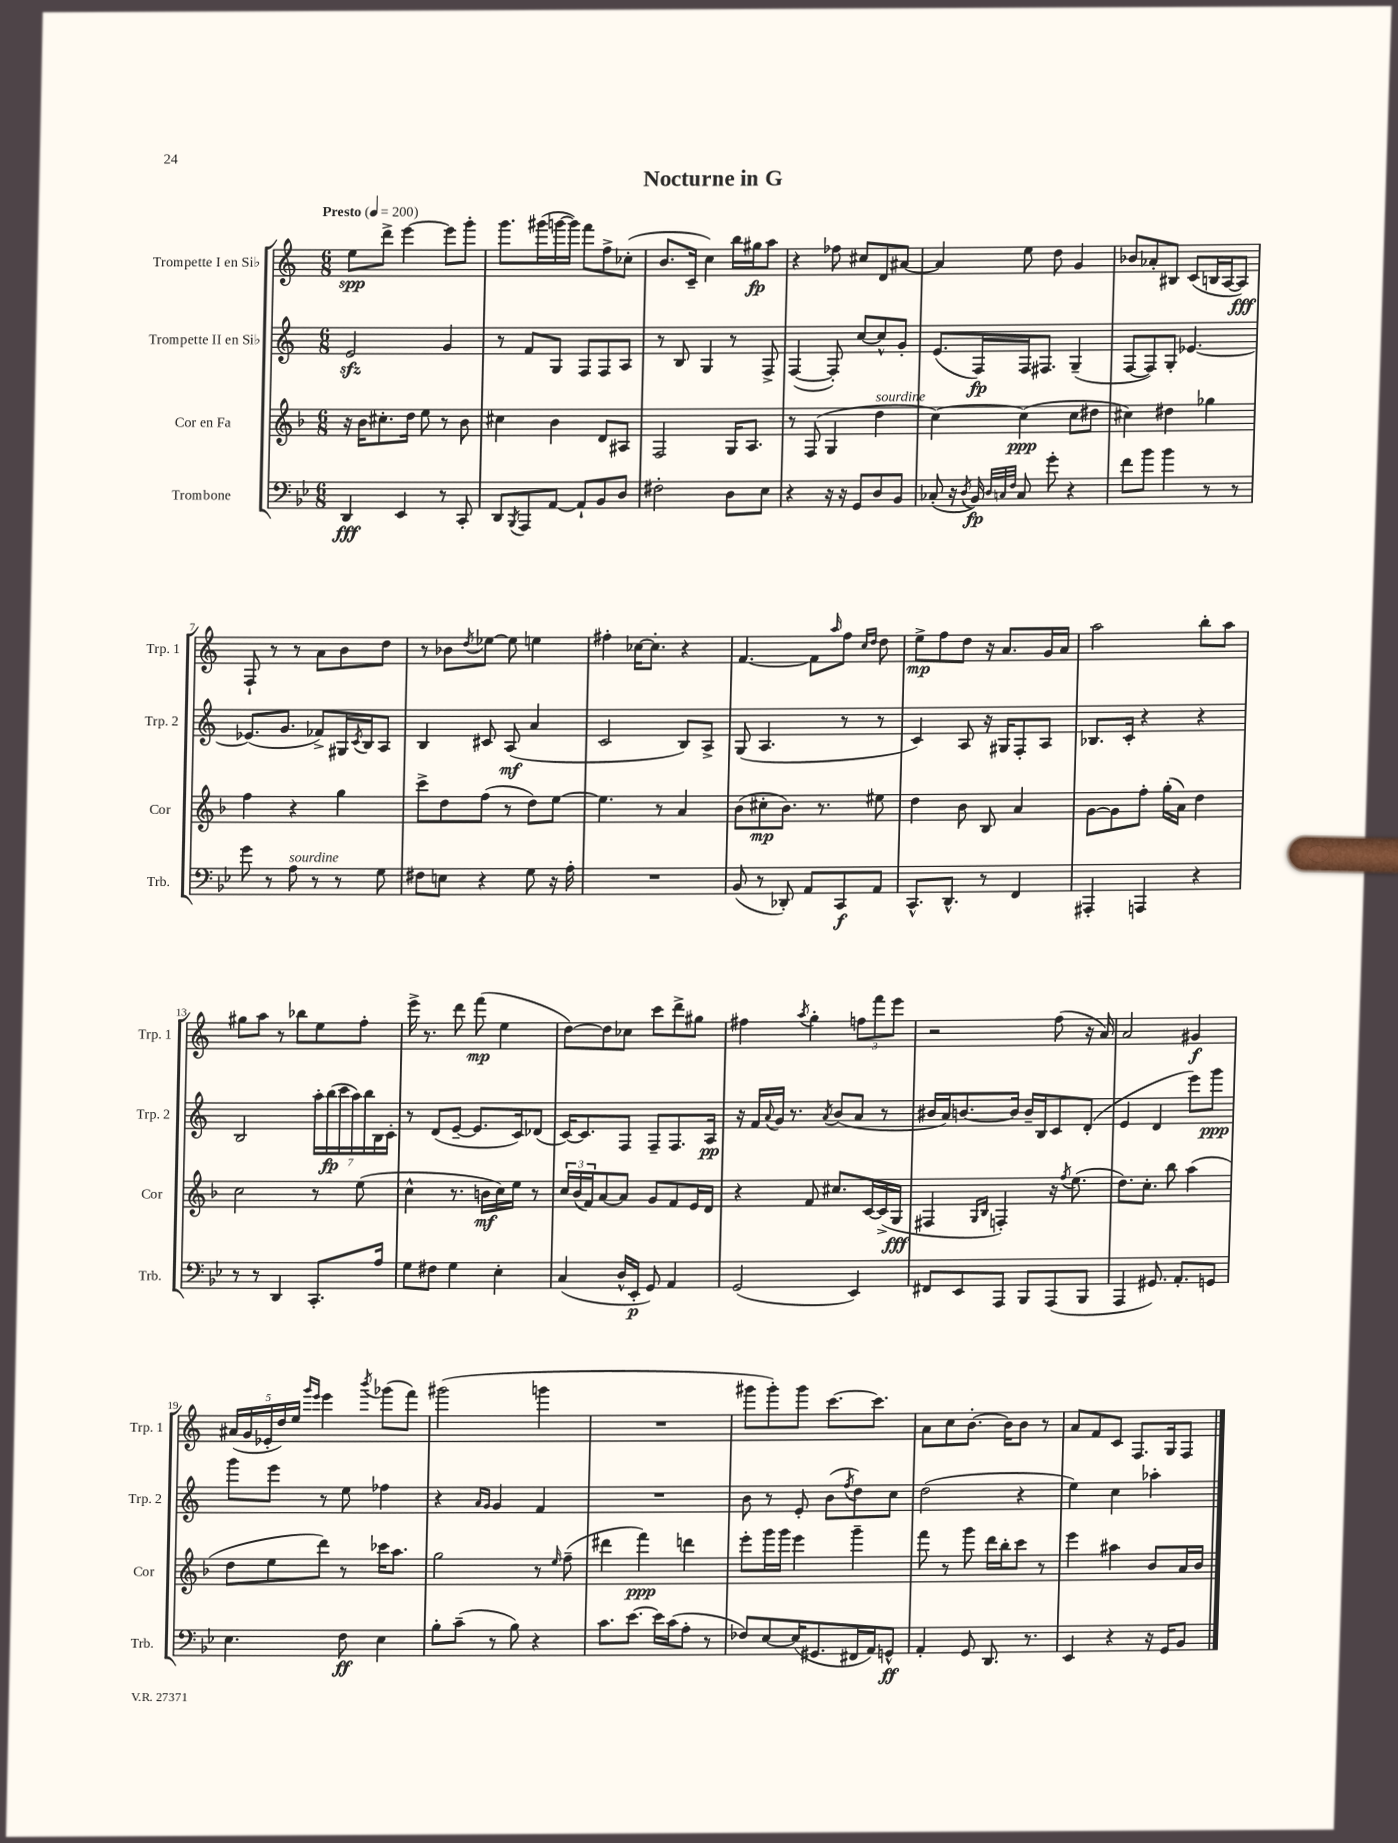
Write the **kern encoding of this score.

**kern	**kern	**kern	**kern
*staff4	*staff3	*staff2	*staff1
*clefF4	*clefG2	*clefG2	*clefG2
*k[b-e-]	*k[b-]	*k[]	*k[]
*M6/8	*M6/8	*M6/8	*M6/8
*MM200	*MM200	*MM200	*MM200
4DD/	16r	2e/	8ee\L
.	16b-\LK	.	.
.	8.cc#'\	.	8ddd^\J
4EE-/	.	.	[4eee\
.	16dd\Jk	.	.
.	8ee\	.	.
8r	8r	4g/	8eee\]L
8CC'/	8b-\	.	8ggg'\J
=	=	=	=
8DD/L	4cc#\	8r	8.ggg\L
8qBBB-/	.	.	.
8AAA/	.	8f/L	.
.	.	.	(16ggg#\L
[8AA/J	4b-\	8G/J	[16ggg\
.	.	.	16ggg\]JJ)
8AA`/]L	.	8F/L	8fff\L
8BB-/	8d/L	8F/	8ff^\
8D/J	8A#/J	8A/J	(8cc-'\J
=	=	=	=
2F#'\	2F/	8r	8.b/L
.	.	8B/	.
.	.	.	16c~/Jk
.	.	4G/	4cc\)
8D\L	16G/LK	8r	16bb\LL
.	8.A/J	.	16gg#\J
8E-\J	.	8F^/	8aa\J
=	=	=	=
4r	8r	([4F/	4r
.	(8F/	.	.
16r	4G/	8F'/])	8ff-\
16r	.	.	.
8GG/L	.	[8cc/L	8cc#/L
8D/	4dd\	8cc^^/]	8d/
8BB-/J	.	8g'/J	[8a#/J
=	=	=	=
(8C-'/	[4cc\)	(8.e/L	4a#/]
16r	.	.	.
8qD/	.	.	.
16BB-/)	.	16F/L)	.
32qqD/LLL	.	.	.
32qqC/	.	.	.
32qqF/JJJ	.	.	.
8C/	(4cc\]	16F/J	8ee\
.	.	8.F#/J	.
8g'\	.	.	8dd\
4r	8cc\L	(4G~/	4g/
.	8dd#\J	.	.
=	=	=	=
8f\L	4cc#\)	[8F/L	8b-/L
8b-\J	.	8F/])	8a-'/
4b-\	4dd#\	8G'/J	8B#/J
.	.	[4.e-/	(8c/L
8r	4gg-\	.	16B/L
.	.	.	[16A/J
8r	.	.	8A/]J)
=	=	=	=
8g\	4ff\	(8.e-/]L	8F`/
8r	.	.	8r
.	.	8.g/J	.
8A\	4r	.	8r
8r	.	8f-^/L)	8a\L
8r	4gg\	16G#/L	8b\
.	.	8qc/	.
.	.	16B/J	.
8G\	.	8A/J	8dd\J
=	=	=	=
8F#\L	8ccc^\L	4B/	8r
8E\J	8dd\	.	8b-\L
.	.	.	8qdd/
4r	(8ff\J	8c#/	[8ee-\J
.	8r	(8A/	8ee-\]
8G\	8dd\L)	4a/	4ee\
16r	[8ee\J	.	.
16A'\	.	.	.
=	=	=	=
2.r	4.ee\]	2c/	4ff#'\
.	.	.	[16cc-\LK
.	.	.	8.cc-'\]J
.	8r	.	.
.	4a/	8B/L)	4r
.	.	8A^/J	.
=	=	=	=
(8BB-/	(8b-\L	(8G/	[4.f/
8r	8cc#'\	4.A/	.
8DD-'/)	8.b-\J)	.	.
8AA/L	.	.	8f\]L
.	8.r	.	.
.	.	.	16qqaa/
8CC/	.	8r	8ff\J
.	.	.	16qqcc/LL
.	.	.	16qqdd/JJ
8AA/J	8ee#\	8r	8dd\
=	=	=	=
8.CC^^/L	4dd\	4c/)	8ee^\L
.	.	.	8ff\
8.DD^^/J	.	.	.
.	8b-\	8A/	8dd\J
8r	8B-/	16r	16r
.	.	16G#/LK	8.a/L
4FF/	4a/	8F'/	.
.	.	8A/J	16g/L
.	.	.	16a/JJ
=	=	=	=
4AAA#'/	[8g\L	8.B-/L	2aa\
.	8g\]	.	.
.	.	16c'/Jk	.
4AAA/	8ff'\J	4r	.
.	(16gg'\LL	.	.
.	16a\JJ)	.	.
4r	4dd\	4r	8bb'\L
.	.	.	8aa\J
=	=	=	=
8r	2cc\	2B/	8gg#\L
8r	.	.	8aa\J
4DD/	.	.	8r
.	.	.	8bb-\L
8.CC'/L	8r	28aa'\LL	8ee\
.	.	(28bb\	.
.	.	28ccc\	.
.	.	28aa\)	.
.	(8ee\	.	8ff'\J
.	.	28bb\	.
.	.	28B\	.
16A/Jk	.	.	.
.	.	28c'\JJ	.
=	=	=	=
8G\L	4cc^^\	8r	16eee^\
.	.	.	8.r
8F#\J	.	(8d/L	.
4G\	8.r	[8e~/J	8ddd\
.	.	8.e/]L	(8fff\
.	16b\LL	.	.
4E-'\	16cc\)	.	4ee\
.	16ee\JJ	16c/k)	.
.	8r	(8d-/J	.
=	=	=	=
(4C/	24cc/LL	[16c/LK)	[8dd\L)
.	(24b-/	.	.
.	.	8.c/]	.
.	24f/J)	.	.
.	[8a/	.	8dd\]
16D^^/LL	8a/]J	8F/J	8cc-\J
16EE-'/JJ	.	.	.
8GG/)	8g/L	8F~/L	8ccc\L
4AA/	8f/	8.F/	8ddd^\
.	16e/L	.	8gg#\J
.	16d/JJ	16A/Jk	.
=	=	=	=
(2GG/	4r	16r	4ff#\
.	.	16f/LL	.
.	.	8qqa/	.
.	.	16g/JJ	.
.	.	8.r	.
.	.	.	8qaa/
.	8f/	.	4gg'\
.	.	8qa/	.
.	8.cc#/L	(8b/L	.
4EE-/)	.	8a/J	12ff\L
.	[16c/L	.	.
.	.	.	12fff\
.	(16c^/]	8r	.
.	.	.	12eee\J
.	16G/JJ	.	.
=	=	=	=
8FF#/L	4F#/	16b#/LL	2r
.	.	16a/J)	.
8EE-/	.	[8.b/	.
.	16qqG/LL	.	.
.	16qqB-/JJ	.	.
8AAA/J	4F'/)	.	.
.	.	16b/]Jk	.
8BBB-/L	.	16b~/LL	.
.	.	16B/J	.
(8AAA/	16r	8c/	(8ff\
.	8qff/	.	.
.	(8.ee\	.	.
8BBB-/J	.	(8d'/J	16r
.	.	.	16a/)
=	=	=	=
4AAA/	8.dd\L)	4e/	2a/
.	8.cc'\J	.	.
8.GG#/)	.	4d/	.
.	8bb-\	.	.
8.AA'/L	.	.	.
.	(4aa\	8eee\L)	4g#/
8GG/J	.	8ggg\J	.
=	=	=	=
4.E-\	8dd\L	8ggg\L	(20a#/LL
.	.	.	20g/
.	.	.	20e-'/
.	8ee\	8eee\J	.
.	.	.	20dd/)
.	.	.	20ee/JJ
.	.	.	16qqggg/LL
.	.	.	16qqeee/JJ
.	8ddd\J)	8r	4eee\
8F\	8r	8ee\	.
.	.	.	8qbbb/
4E-\	16ccc-\LK	4ff-\	(8ggg-\L
.	8.aa\J	.	.
.	.	.	8fff\J)
=	=	=	=
8B-'\L	2gg\	4r	(2ggg#\
(8c~\J	.	.	.
.	.	16qqa/LL	.
.	.	16qqg/JJ	.
8r	.	4g/	.
8B-\)	.	.	.
4r	8r	4f/	4ggg\
.	16qqee/	.	.
.	(8ff~\	.	.
=	=	=	=
8.c\L	4ddd#\	2.r	2.r
[8.e-\J	.	.	.
.	4fff\)	.	.
16e-\]LL	.	.	.
(16c\J	.	.	.
8A'\J	4ddd\	.	.
8r	.	.	.
=	=	=	=
8F-/L)	8eee'\L	8b\	8ggg#\L
[8E-/	16ggg\L	8r	8ggg#'\)
.	16ggg\JJ	.	.
(16E-/]K	4eee\	8e'/	8ggg#\J
8.GG#/	.	.	.
.	.	(8b\L	[8.ccc\L
.	.	8qff/	.
16FF#/L	4ggg~\	8dd\)	.
16AA/J)	.	.	8.ccc\]J
8GG^^/J	.	8cc\J	.
=	=	=	=
4AA'/	8fff\	(2dd\	8a\L
.	8r	.	8cc\
8GG/	8ggg\	.	[8.b'\J
8.DD/	16ddd\LL	.	.
.	16bb-'\J	.	16b\]LK
.	8ccc\J	4r	8b\J
8.r	.	.	.
.	8r	.	8r
=	=	=	=
4EE-/	4eee\	4ee\)	8a/L
.	.	.	8f/
4r	4aa#\	4cc\	8c/J
.	.	.	8.F/L
16r	8b-/L	4aa-'\	.
16GG/LK	.	.	16G/k
8BB-/J	16a/L	.	8F/J
.	16b-/JJ	.	.
==	==	==	==
*-	*-	*-	*-
